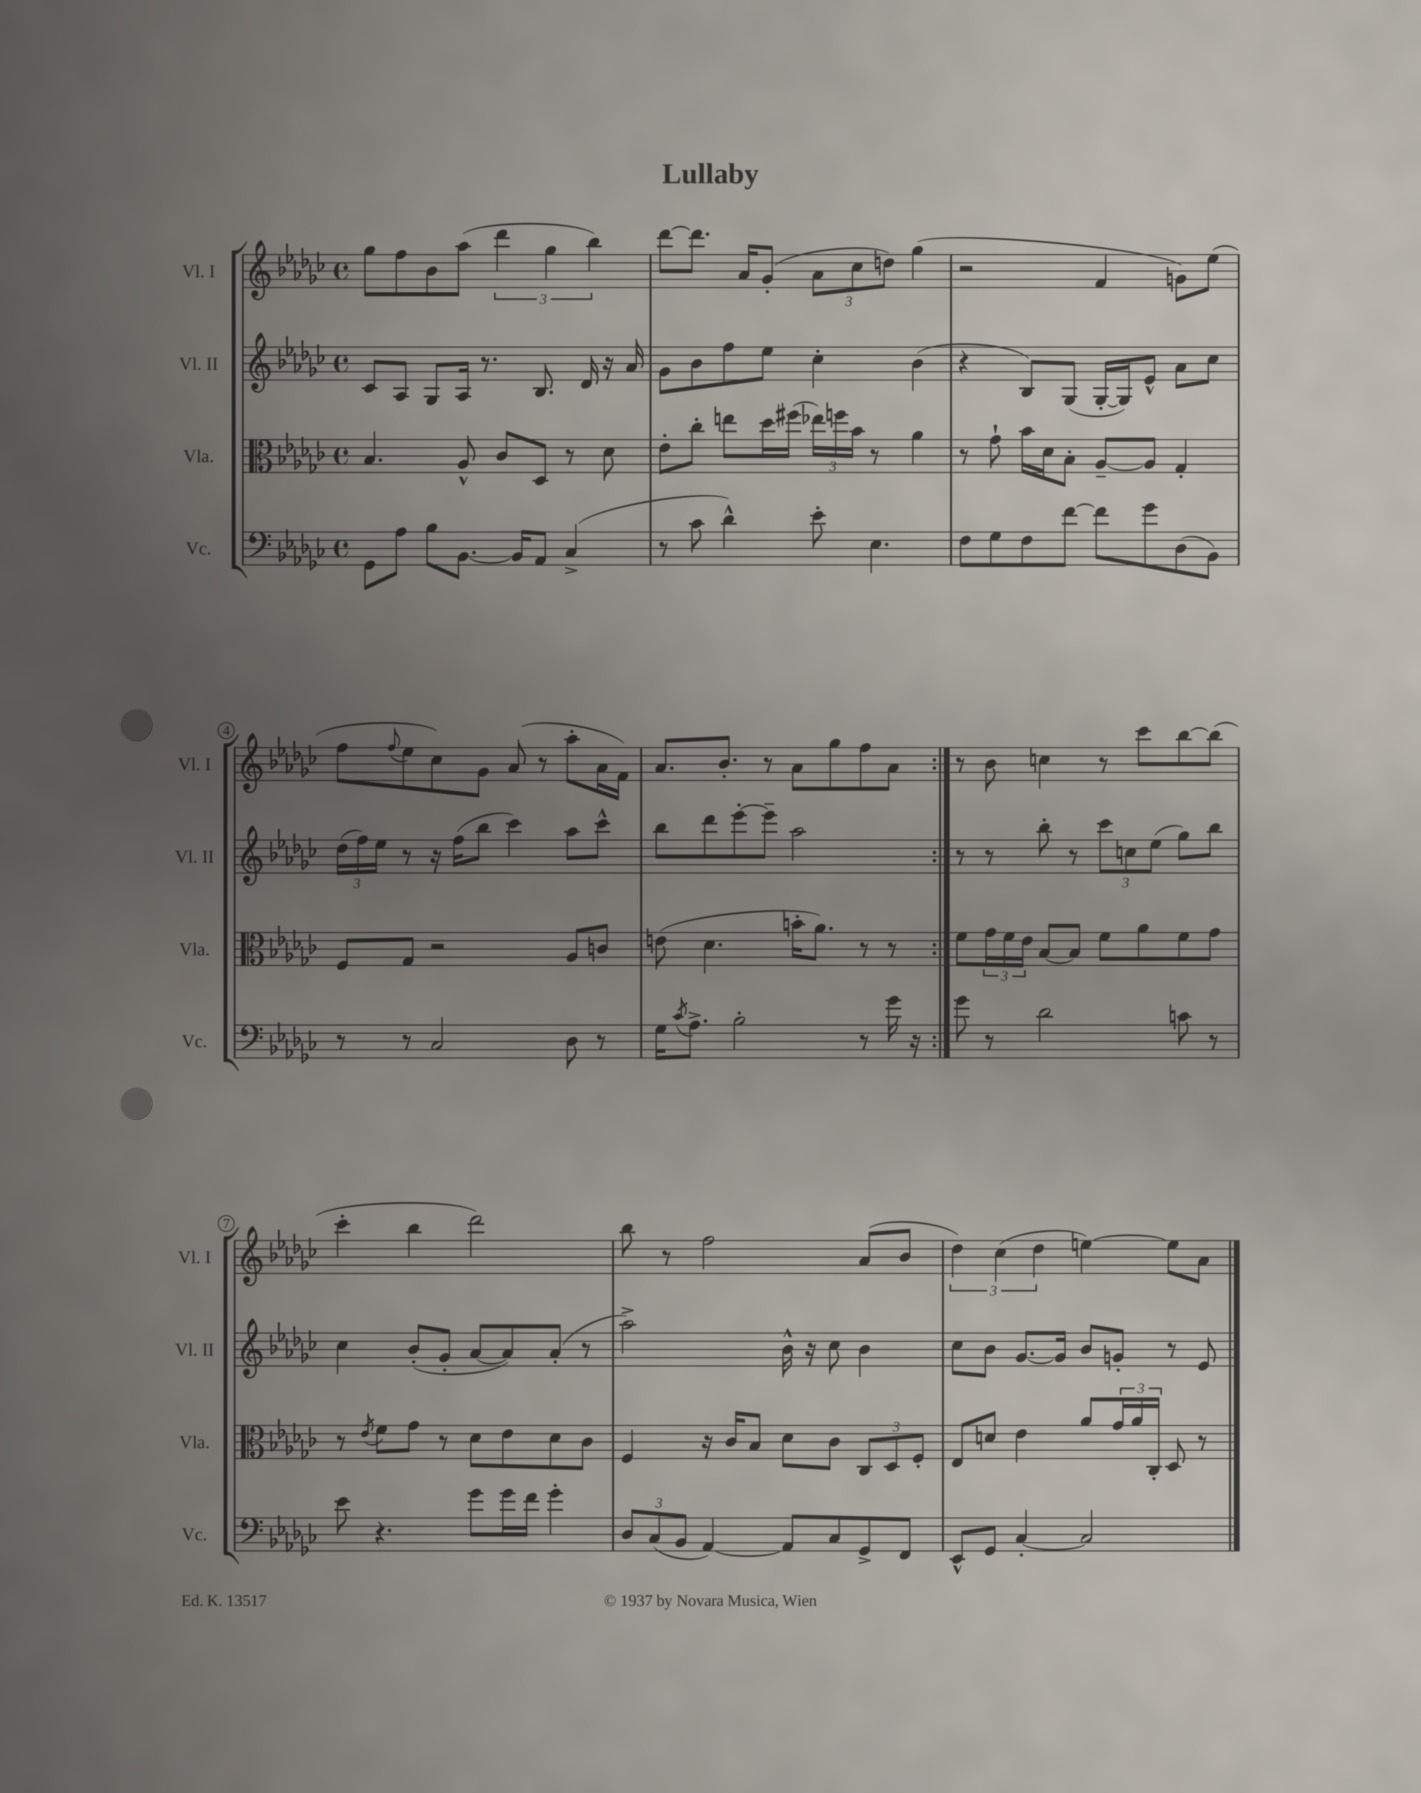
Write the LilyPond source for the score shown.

\header { title = "Lullaby" }
<<
\new StaffGroup <<
\new Staff = "s0" \with { instrumentName = "Vl. I" shortInstrumentName = "Vl. I" } {
    \clef treble \key ges \major \defaultTimeSignature \time 4/4
    \repeat volta 2 { ges''8 f''8 bes'8 aes''8( \tuplet 3/2 { des'''4 ges''4 bes''4) } |
    des'''8~ des'''8. aes'16 ges'8-.( \tuplet 3/2 { aes'8 ces''8 d''8) } ges''4( |
    r2 f'4 g'8) ees''8( |
    f''8 \appoggiatura { f''8 } ees''8 ces''8) ges'8 aes'8( r8 aes''8-. aes'16 f'16) |
    aes'8. bes'8.-. r8 aes'8 ges''8 f''8 aes'8 | }
    r8 bes'8 c''4 r8 ces'''8 bes''8~ bes''8( |
    ces'''4-. bes''4 des'''2) |
    bes''8 r8 f''2 aes'8( bes'8 |
    \tuplet 3/2 { des''4) ces''4( des''4 } e''4~) e''8 aes'8 \bar "|." |
}
\new Staff = "s1" \with { instrumentName = "Vl. II" shortInstrumentName = "Vl. II" } {
    \clef treble \key ges \major \defaultTimeSignature \time 4/4
    \repeat volta 2 { ces'8 aes8 ges8 aes16 r8. bes8. des'16 r16 aes'16 |
    ges'8 bes'8 f''8 ees''8 ces''4-. bes'4( |
    r4 bes8) ges8( ges16~-. ges16) ees'8-^ aes'8 ces''8 |
    \tuplet 3/2 { des''16( f''16) ees''16 } r8 r16 f''16( bes''8 ces'''4) aes''8 ces'''8-^ |
    bes''8 des'''8 ees'''8~-. ees'''8-- aes''2 | }
    r8 r8 bes''8-. r8 \tuplet 3/2 { ces'''8 c''8 ees''8( } ges''8) bes''8 |
    ces''4 bes'8-.( ges'8-. aes'8~ aes'8) aes'8-.( r8 |
    aes''2->) bes'16-^ r16 ces''8 bes'4 |
    ces''8 bes'8 ges'8.~ ges'16 bes'8 g'8-. r8 ees'8 \bar "|." |
}
\new Staff = "s2" \with { instrumentName = "Vla." shortInstrumentName = "Vla." } {
    \clef alto \key ges \major \defaultTimeSignature \time 4/4
    \repeat volta 2 { bes4. aes8-^ ces'8 des8 r8 des'8 |
    ees'8-. ces''8-. e''8 des''16 fis''16( \tuplet 3/2 { ees''16) f''16 bes'16 } r8 aes'4 |
    r8 ges'8-! bes'16 des'16 bes8-. aes8~-- aes8 ges4-. |
    f8 ges8 r2 aes8 c'8 |
    e'8( des'4. b'16-. aes'8.) r8 r8 | }
    f'8 \tuplet 3/2 { ges'16 f'16 ees'16 } bes8~ bes8 f'8 aes'8 f'8 ges'8 |
    r8 \acciaccatura { ees'8 } f'8 ges'8 r8 des'8 ees'8 des'8 ces'8 |
    f4 r16 ces'16 bes8 des'8 ces'8 \tuplet 3/2 { ces8 des8 f8-. } |
    ees8 d'8 ees'4 aes'8 \tuplet 3/2 { ges'16 aes'16 ces16-. } des8 r8 \bar "|." |
}
\new Staff = "s3" \with { instrumentName = "Vc." shortInstrumentName = "Vc." } {
    \clef bass \key ges \major \defaultTimeSignature \time 4/4
    \repeat volta 2 { ges,8 aes8 bes8 bes,8.~ bes,16 aes,8 ces4->( |
    r8 ces'8 des'4-^) ees'8-. ees4. |
    f8 ges8 f8 f'8~ f'8 ges'8 des8( bes,8) |
    r8 r8 ces2 des8 r8 |
    ges16 \acciaccatura { ces'8 } aes8.-> bes2-. r8 ges'16 r16 | }
    ges'8 r8 des'2 c'8 r8 |
    ees'8 r4. ges'8 ges'16 f'16 ges'4-. |
    \tuplet 3/2 { des8 ces8( bes,8 } aes,4~) aes,8 ces8 ges,8-> f,8 |
    ees,8-^ ges,8 ces4~-. ces2 \bar "|." |
}
>>
>>
\layout { \context { \Score \override BarNumber.stencil = #(make-stencil-circler 0.1 0.3 ly:text-interface::print) } }
